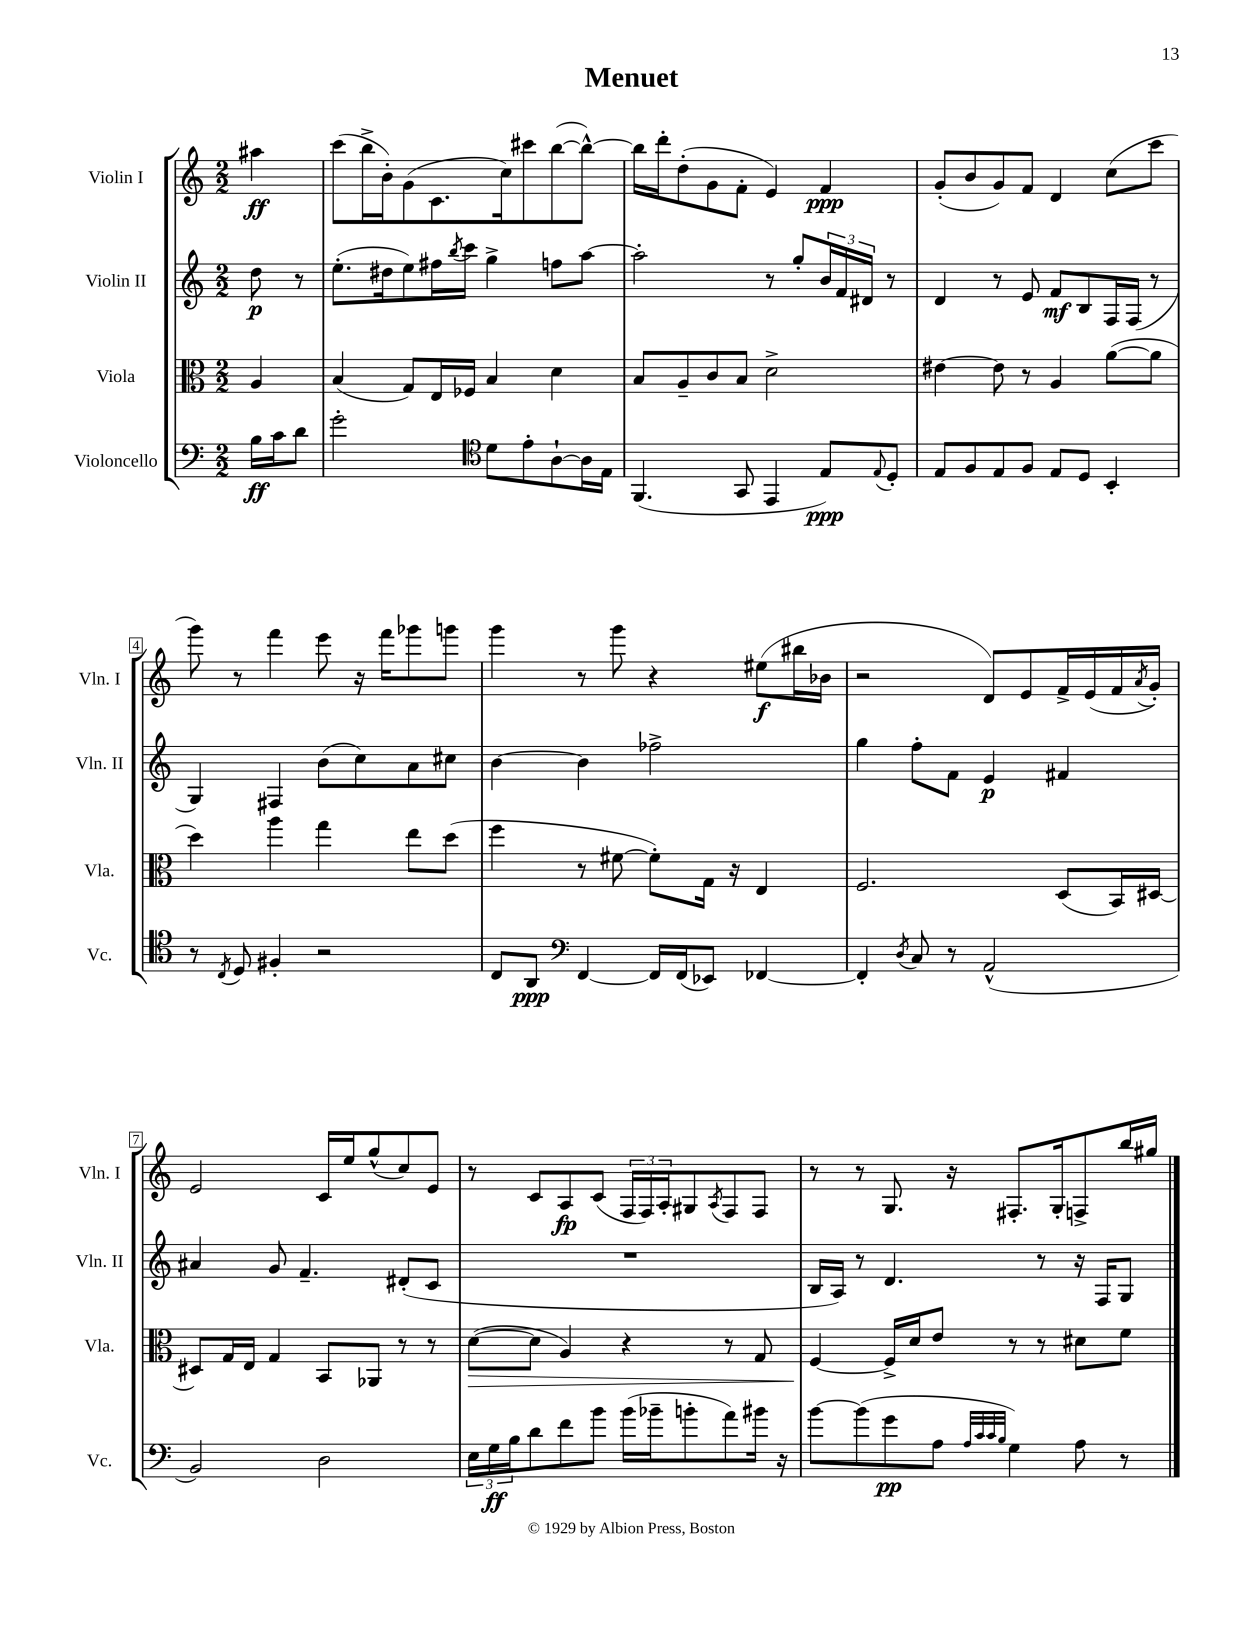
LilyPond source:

\header { title = "Menuet" }
<<
\new StaffGroup <<
\new Staff = "s0" \with { instrumentName = "Violin I" shortInstrumentName = "Vln. I" } {
    \clef treble \key c \major \numericTimeSignature \time 2/2 \partial 4
    ais''4\ff |
    c'''8( b''16-> b'16-.) g'8( c'8. c''16) cis'''8 b''8~( b''8~-^) |
    b''16 d'''16-. d''8-.( g'8 f'8-. e'4) f'4\ppp |
    g'8-.( b'8 g'8) f'8 d'4 c''8( c'''8 |
    g'''8) r8 f'''4 e'''8 r16 f'''16 ges'''8 g'''8 |
    g'''4 r8 g'''8 r4 eis''8\f( bis''16 bes'16 |
    r2 d'8) e'8 f'16-> e'16( f'16 \acciaccatura { a'8 } g'16-.) |
    e'2 c'16 e''16 g''8-^( c''8) e'8 |
    r8 c'8 a8\fp c'8( \tuplet 3/2 { f16 f16) a16-. } gis8 \acciaccatura { a8 } f8 f8 |
    r8 r8 g8. r16 fis8.-. g16-. f8-> b''16 gis''16 \bar "|." |
}
\new Staff = "s1" \with { instrumentName = "Violin II" shortInstrumentName = "Vln. II" } {
    \clef treble \key c \major \numericTimeSignature \time 2/2 \partial 4
    d''8\p r8 |
    e''8.-.( dis''16 e''8) fis''16 \acciaccatura { b''8 } c'''16 g''4-> f''8 a''8~ |
    a''2-. r8 g''8-. \tuplet 3/2 { b'16 f'16 dis'16 } r8 |
    d'4 r8 e'8 f'8\mf b8 f16 f16( r8 |
    g4) fis4 b'8( c''8) a'8 cis''8 |
    b'4~ b'4 fes''2-> |
    g''4 f''8-. f'8 e'4\p fis'4 |
    ais'4 g'8 f'4.-- dis'8-.( c'8 |
    R1 |
    b16 a16) r8 d'4. r8 r16 f16 g8 \bar "|." |
}
\new Staff = "s2" \with { instrumentName = "Viola" shortInstrumentName = "Vla." } {
    \clef alto \key c \major \numericTimeSignature \time 2/2 \partial 4
    a4 |
    b4( g8) e16 fes16 b4 d'4 |
    b8 a8-- c'8 b8 d'2-> |
    eis'4~ eis'8 r8 a4 a'8~( a'8 |
    d''4) a''4 g''4 e''8 d''8( |
    f''4 r8 fis'8~ fis'8-.) g16 r16 e4 |
    f2. d8( b,16) dis16~ |
    dis8 g16 e16 g4 b,8 aes,8 r8 r8 |
    d'8~\>( d'8 a4) r4 r8 g8 |
    f4~\! f16-> d'16 e'8 r8 r8 dis'8 f'8 \bar "|." |
}
\new Staff = "s3" \with { instrumentName = "Violoncello" shortInstrumentName = "Vc." } {
    \clef bass \key c \major \numericTimeSignature \time 2/2 \partial 4
    b16\ff c'16 d'8 |
    g'2-. \clef tenor d'8 e'8-. a8~-! a16 e16 |
    f,4.( g,8 e,4 e8\ppp) \appoggiatura { e8 } d8-. |
    e8 f8 e8 f8 e8 d8 b,4-. |
    r8 \acciaccatura { c8 } d8 fis4-. r2 |
    c8 a,8\ppp \clef bass f,4~ f,16 f,16( ees,8) fes,4~ |
    fes,4-. \acciaccatura { d8 } c8 r8 a,2-^( |
    b,2) d2 |
    \tuplet 3/2 { e16 g16\ff b16 } d'8 f'8 b'8 b'16( bes'16-- b'8-. a'8) bis'16 r16 |
    b'8~ b'8( g'8\pp a8 \grace { a32 c'32 c'32 b32 } g4) a8 r8 \bar "|." |
}
>>
>>
\layout { \context { \Score \override BarNumber.stencil = #(make-stencil-boxer 0.1 0.3 ly:text-interface::print) } }
